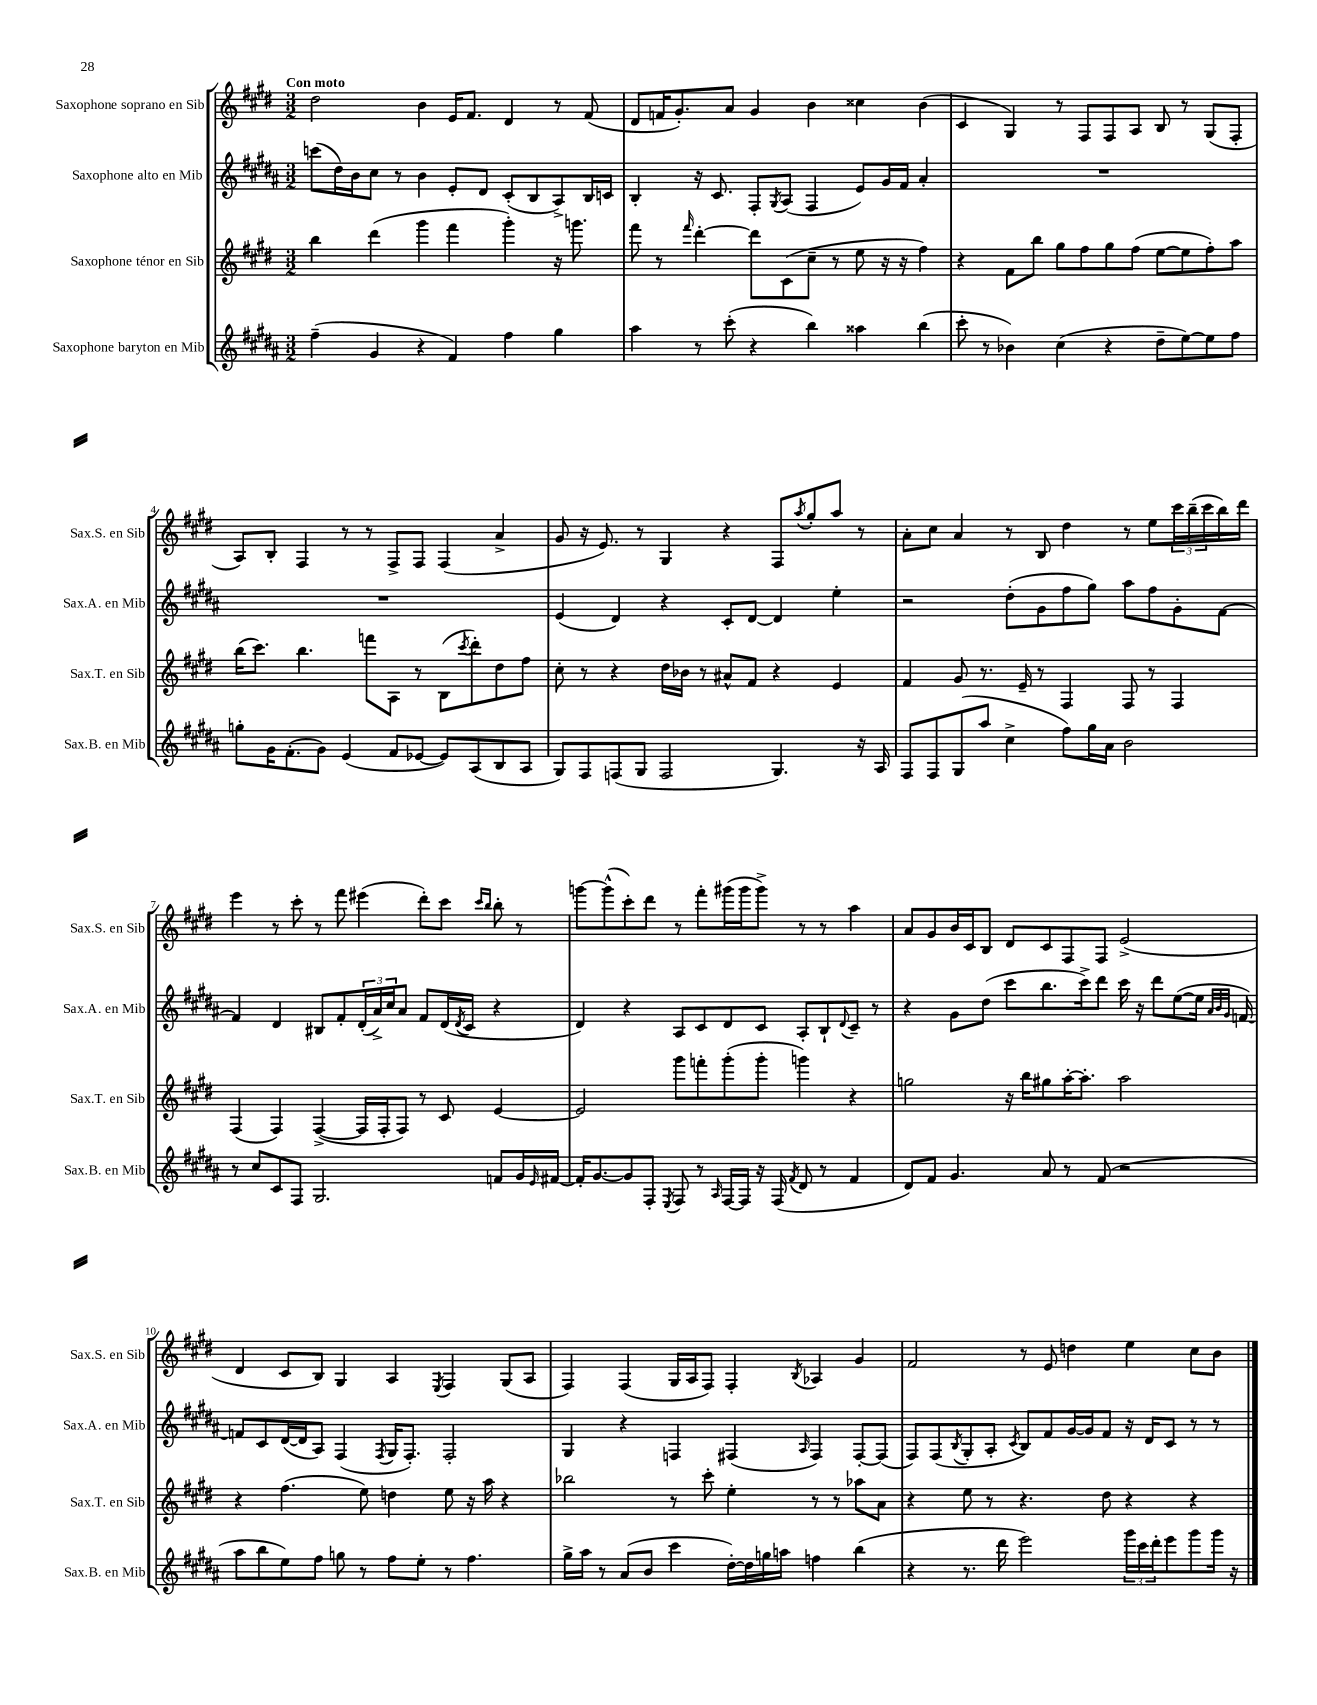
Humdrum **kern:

**kern	**kern	**kern	**kern
*staff4	*staff3	*staff2	*staff1
*clefG2	*clefG2	*clefG2	*clefG2
*k[f#c#g#d#a#]	*k[f#c#g#d#]	*k[f#c#g#d#a#]	*k[f#c#g#d#]
*M3/2	*M3/2	*M3/2	*M3/2
(4ff#~	4bb	(8ccc	2dd#
.	.	16dd#)	.
.	.	16b	.
4g#	(4ddd#	8cc#	.
.	.	8r	.
4r	4ggg#	4b	4b
4f#)	4fff#	8e'	16e
.	.	.	8.f#
.	.	8d#	.
4ff#	4ggg#')	(8c#'	4d#
.	.	8B	.
4gg#	16r	8A#^)	8r
.	8.ggg	.	.
.	.	16B	(8f#
.	.	16c	.
=	=	=	=
4aa#	8fff#	4B'	8d#
.	8r	.	16f
.	.	.	8.g#')
.	16qqfff#	.	.
8r	[4ddd#'	16r	.
.	.	8.c#	.
(8ccc#'	.	.	8a
4r	8ddd#]	8F#'	4g#
.	.	8qG#	.
.	(8c#	(8A#	.
4bb)	8cc#~	4F#	4b
.	8r	.	.
4aa##	8ee	8e)	4cc##
.	16r	16g#	.
.	16r	16f#	.
(4bb	4ff#)	4a#'	(4b
=	=	=	=
8ccc#'	4r	1.r	4c#
8r	.	.	.
4b-)	8f#	.	4G#)
.	8bb	.	.
(4cc#	8gg#	.	8r
.	8ff#	.	8F#
4r	8gg#	.	8F#
.	(8ff#	.	8A
8dd#~	[8ee	.	8B
[8ee)	8ee]	.	8r
8ee]	8ff#')	.	(8G#
8ff#	8aa	.	8F#'
=	=	=	=
8gg'	(16bb	1.r	8A)
.	8.ccc#)	.	.
16g#	.	.	8B'
(8.f#'	.	.	.
.	4.bb	.	4F#
8g#)	.	.	.
(4e	.	.	8r
.	8fff	.	8r
8f#	8A	.	8F#^
[8e-	8r	.	8F#
8e-])	(8B	.	(4F#
.	8qccc#	.	.
(8A#	8ddd#')	.	.
8B	8dd#	.	4a^
8A#	8ff#	.	.
=	=	=	=
8G#)	8cc#'	(4e	8g#
8F#	8r	.	16r
.	.	.	8.e)
(8F	4r	4d#)	.
8G#	.	.	8r
2F	16dd#	4r	4G#
.	16b-	.	.
.	8r	.	.
.	8a#^^	8c#'	4r
.	8f#	[8d#	.
4.G#)	4r	4d#]	8F#
.	.	.	8qaa
.	.	.	8gg#'
.	4e	4ee'	8aa
16r	.	.	8r
16A#	.	.	.
=	=	=	=
8F#	4f#	2r	8a'
8F#	.	.	8cc#
(8G#	8g#	.	4a
8aa#	8.r	.	.
4cc#^	.	(8dd#'	8r
.	16e~	.	.
.	8r	8g#	8B
8ff#)	4F#	8ff#	4dd#
16gg#	.	8gg#)	.
16a#	.	.	.
2b	8F#	8aa#	8r
.	8r	8ff#	8ee
.	4F#	8g#'	24ccc#
.	.	.	(24bb~
.	.	.	24ccc#
.	.	[8f#	16bb)
.	.	.	16ddd#
=	=	=	=
8r	(4F#	4f#]	4eee
8cc#	.	.	.
8c#	4F#)	4d#	8r
8F#	.	.	8ccc#'
2.G#	([4F#^	8B#	8r
.	.	8f#'	8fff#
.	16F#]	(24d#'	(4eee#
.	.	24a#^)	.
.	16F#'	.	.
.	.	24cc#	.
.	8F#)	8a#	.
.	8r	8f#	8ddd#')
.	8c#	(16d#	8ccc#
.	.	8qd#	.
.	.	16c#	.
.	.	.	16qqccc#
.	.	.	16qqbb
8f	[4e	4r	8bb'
16g#	.	.	8r
16qqe	.	.	.
[16f#	.	.	.
=	=	=	=
16f#']	2e]	4d#)	[8ggg
[8.g#	.	.	.
.	.	.	(8ggg^^]
8g#]	.	4r	8ccc#')
8F#'	.	.	8ddd#
8qE	.	.	.
8F#	8ggg#	8A#	8r
8r	8fff'	8c#	8fff#'
16qqA#	.	.	.
[16F#	(8ggg#'	8d#	(16ggg#
16F#]	.	.	16ggg#
16r	8ggg#'	8c#	8ggg#^)
(16F#	.	.	.
8qf#	.	.	.
8d#	4ggg)	8A#'	8r
8r	.	8B`	8r
.	.	8qqd#	.
4f#	4r	8c#~	4aa
.	.	8r	.
=	=	=	=
8d#)	2gg	4r	8a
8f#	.	.	8g#
4.g#	.	8g#	16b
.	.	.	16c#
.	.	(8dd#	8B
.	16r	8ccc#	8d#
.	16bb	.	.
8a#	8gg#	8.bb	8c#
8r	[16aa'	.	8F#
.	8.aa']	16ccc#^)	.
(8f#	.	8ddd#	8F#
2r	2aa	16ccc#	(2e^
.	.	16r	.
.	.	8ddd#	.
.	.	([8ee	.
.	.	16ee]	.
.	.	32qqa#	.
.	.	32qqb	.
.	.	32qqg#	.
.	.	[16f)	.
=	=	=	=
8aa#	4r	8f]	4d#
8bb	.	8c#	.
8ee)	(4.ff#	([16d#	8c#
.	.	16d#]	.
8ff#	.	8A#)	8B)
8gg	.	(4F#	4G#
8r	8ee)	.	.
.	.	8qF#	.
8ff#	4dd	16G#	4A
.	.	8.F#')	.
8ee'	.	.	.
.	.	.	8qE
8r	8ee	2F#'	4F#
4.ff#	16r	.	.
.	16aa	.	.
.	4r	.	(8G#
.	.	.	8A
=	=	=	=
16gg#^	2bb-	4G#	4F#)
16aa#	.	.	.
8r	.	.	.
(8a#	.	4r	(4F#
8b	.	.	.
4ccc#	8r	4F	16G#
.	.	.	16A
.	8ccc#'	.	8F#)
[16dd#')	4ee'	(4F#	4F#'
16dd#]	.	.	.
16gg	.	.	.
16aa	.	.	.
.	.	16qqA#	8qB
4ff	8r	4F#)	4A-
.	8r	.	.
(4bb	8aa-	[8F#'	4g#
.	8a	(8F#]	.
=	=	=	=
4r	4r	8F#)	2f#
.	.	(8F#	.
.	.	8qB	.
8.r	8ee	8G#'	.
.	8r	8A#'	.
16ddd#	.	.	.
.	.	8qc#	.
2eee)	4.r	8B)	8r
.	.	8f#	8e
.	.	[16g#	4dd
.	.	16g#]	.
.	8dd#	8f#	.
24ggg#	4r	16r	4ee
24ccc#	.	.	.
.	.	16d#	.
24ddd#'	.	.	.
8eee	.	8c#	.
8ggg#	4r	8r	8cc#
16ggg#	.	8r	8b
16r	.	.	.
==	==	==	==
*-	*-	*-	*-
